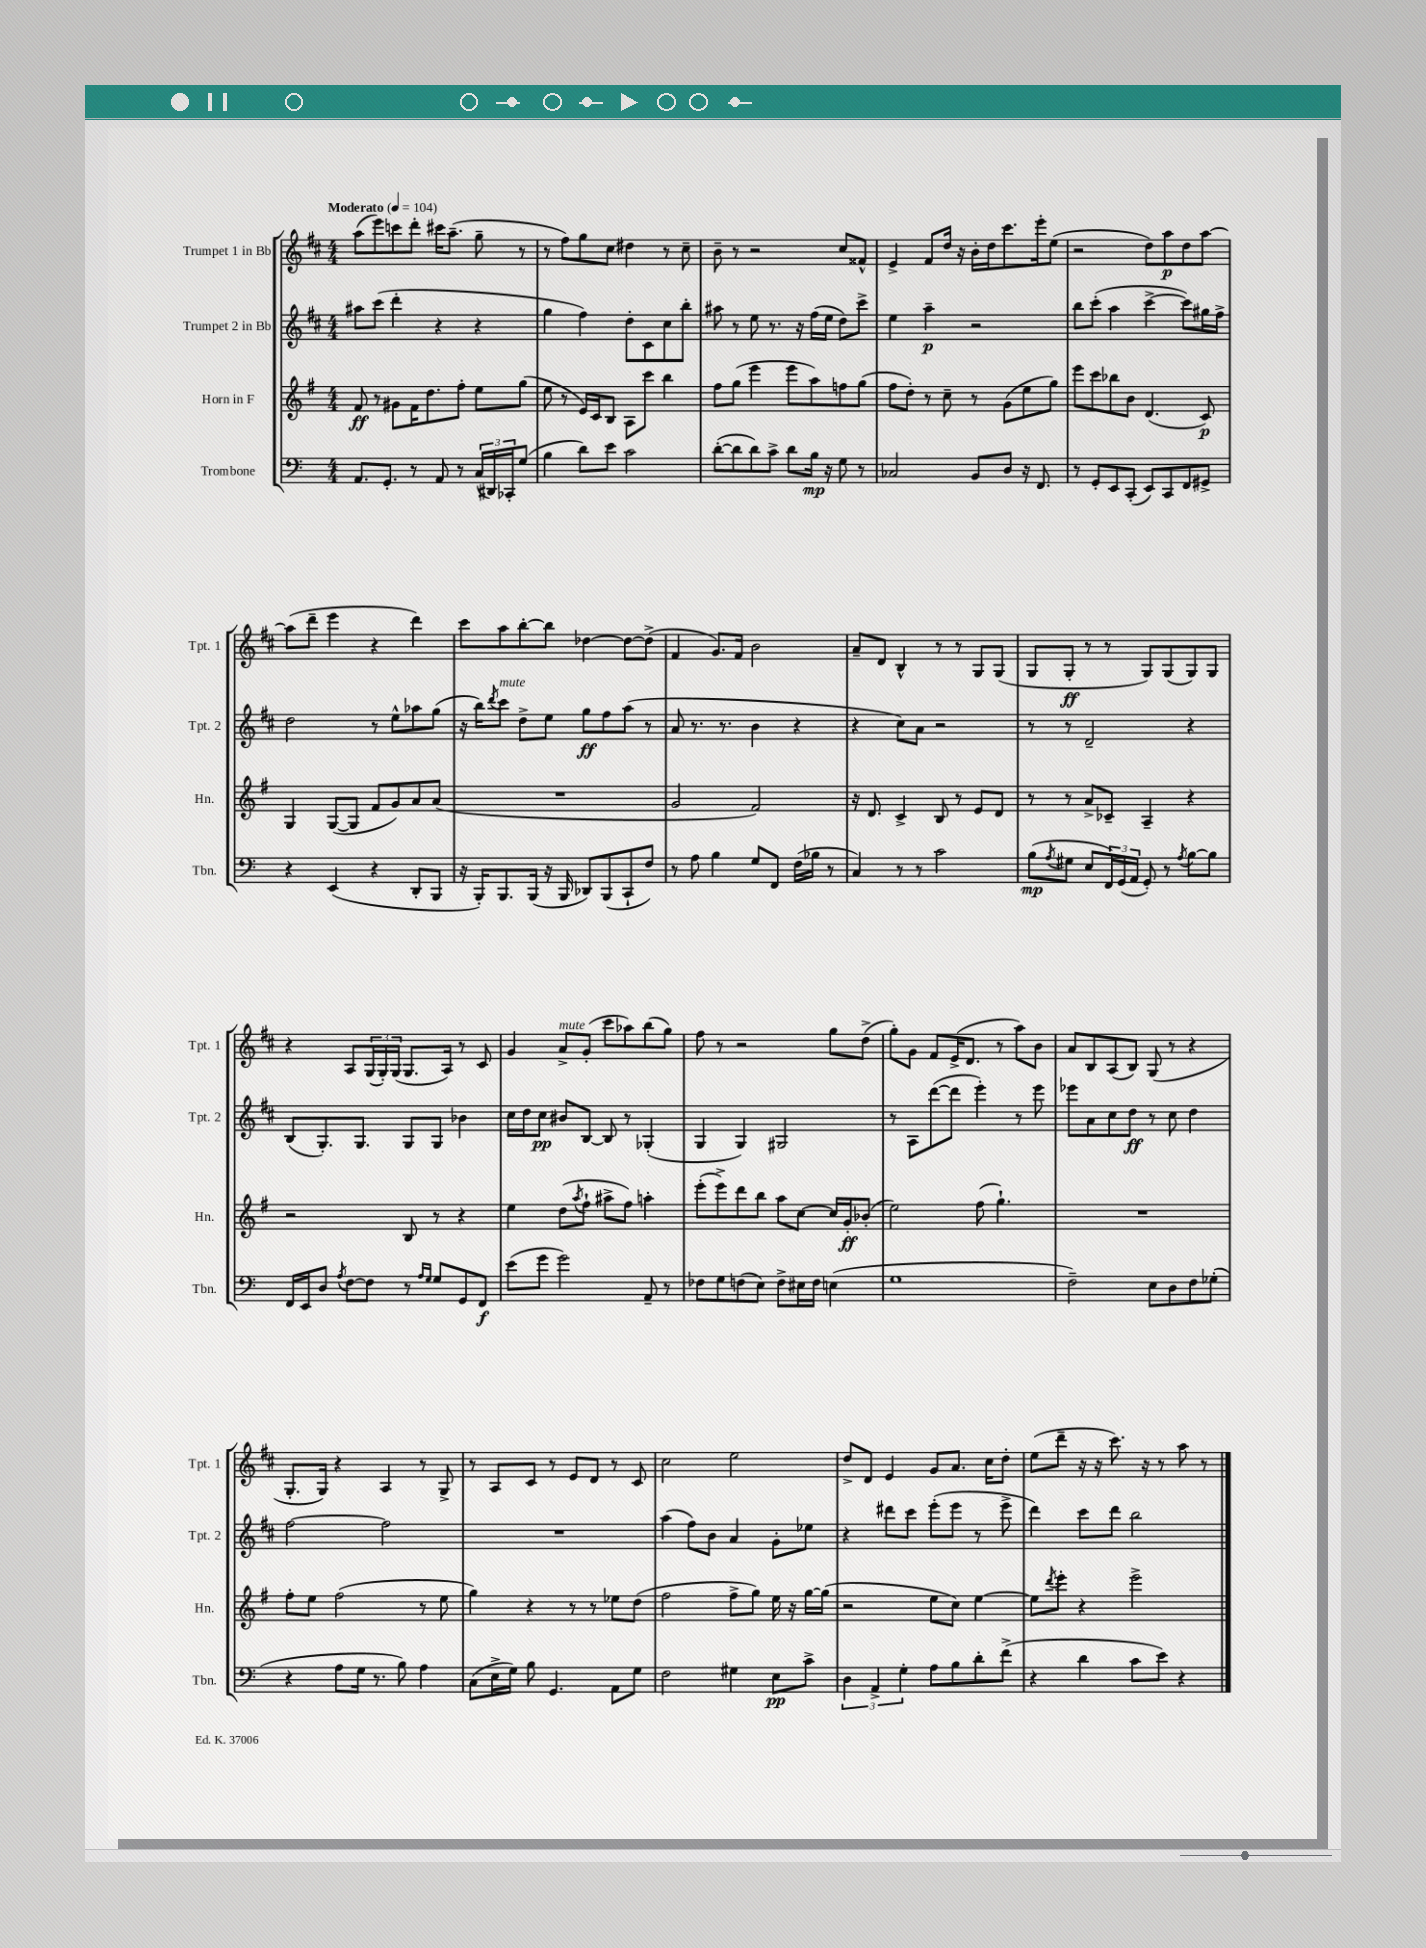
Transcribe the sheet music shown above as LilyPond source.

<<
\new StaffGroup <<
\new Staff = "s0" \with { instrumentName = "Trumpet 1 in Bb" shortInstrumentName = "Tpt. 1" } {
    \clef treble \key d \major \numericTimeSignature \time 4/4 \tempo "Moderato" 4 = 104
    a''8( e'''8) c'''8 d'''8-. cis'''16 a''8.--( g''8-- r8 |
    r8 fis''8) g''8 cis''8 dis''4 r8 cis''8-- |
    b'8-- r8 r2 cis''8 fisis'8-^ |
    e'4-> fis'8 d''16 r16 b'16-. d''16 cis'''8. e'''16-. e''8( |
    r2 d''8) a''8\p d''8 a''8~ |
    a''8( d'''8-- e'''4 r4 d'''4) |
    cis'''8 a''8 b''8~-. b''8 des''4~ des''8~ des''8->( |
    fis'4 g'8.) fis'16 b'2 |
    a'8-- d'8 b4-^ r8 r8 g8 g8( |
    g8 g8-.\ff r8 r8 g8) g8( g8) g8 |
    r4 a8 \tuplet 3/2 { g16( g16-.) g16( } g8. a16) r8 cis'8 |
    g'4 a'8->^\markup { \italic "mute" } g'8-.( cis'''8 aes''8) b''8( g''8) |
    fis''8 r8 r2 g''8 d''8->( |
    g''8-.) g'8 fis'8 e'16->( d'8. r8 a''8) b'8 |
    a'8 b8 a8( b8) g8( r8 r4 |
    g8.-. g16) r4 a4 r8 g8-> |
    r8 a8 cis'8 r8 e'8 d'8 r8 cis'8 |
    cis''2 e''2 |
    d''8-> d'8 e'4 g'8 a'8. cis''16 d''8-. |
    e''8( d'''8-- r16 r16 cis'''8.) r16 r8 a''8 r8 \bar "|." |
}
\new Staff = "s1" \with { instrumentName = "Trumpet 2 in Bb" shortInstrumentName = "Tpt. 2" } {
    \clef treble \key d \major \numericTimeSignature \time 4/4
    ais''8 cis'''8( d'''4-. r4 r4 |
    g''4 fis''4) d''8-. cis'8 cis''8 b''8-. |
    ais''8 r8 e''8 r8. r16 fis''16( e''16 d''8) cis'''8-> |
    e''4 a''4--\p r2 |
    b''8 cis'''8-.( a''4 cis'''4~-> cis'''8) gis''16 fis''16-> |
    d''2 r8 e''8-^ aes''8 g''8( |
    r16 b''16) \acciaccatura { d'''8 } cis'''8^\markup { \italic "mute" } d''8-> e''8 g''8\ff fis''8 a''8( r8 |
    a'8 r8. r8. b'4 r4 |
    r4 cis''8) a'8 r2 |
    r8 r8 d'2-- r4 |
    b8( g8.-.) g8. g8 g8 bes'4 |
    cis''16 d''16 cis''8\pp bis'8 b8~ b8 r8 ges4-.( |
    g4 g4) gis2 |
    r8 a8 d'''8~( d'''8 e'''4-.) r8 e'''8 |
    ees'''8 a'8 cis''8 d''8\ff r8 cis''8 d''4 |
    fis''2~ fis''2 |
    R1 |
    a''4( fis''8) b'8 a'4 g'8-. ees''8 |
    r4 dis'''8 cis'''8 e'''8-.( e'''8 r8 e'''8-> |
    d'''4) cis'''8 d'''8 b''2 \bar "|." |
}
\new Staff = "s2" \with { instrumentName = "Horn in F" shortInstrumentName = "Hn." } {
    \clef treble \key g \major \numericTimeSignature \time 4/4
    fis'8\ff r8 gis'8 fis'16 d''8. fis''8-. e''8 g''8( |
    e''8 r8 e'16) c'16 b8 a8 c'''8 b''4 |
    fis''8 g''8( e'''4 e'''8 a''8) f''8 g''8( |
    fis''8 d''8-.) r8 c''8-- r8 g'8( e''8 g''8) |
    e'''8 c'''8 bes''8 b'8 d'4.( c'8\p) |
    g4 g8~( g8 fis'8 g'8) a'8 a'8( |
    R1 |
    g'2 fis'2) |
    r16 d'8. c'4-> b8 r8 e'8 d'8 |
    r8 r8 a'8-> ces'8-- a4-- r4 |
    r2 b8 r8 r4 |
    e''4 d''8( \acciaccatura { a''8 } fis''8-! ais''8-> fis''8) a''4-. |
    e'''8-.( e'''8->) d'''8 b''8 a''8 c''8~ c''16 g'16-.\ff bes'8-.( |
    e''2) fis''8( g''4.-!) |
    R1 |
    fis''8-. e''8 fis''2( r8 e''8 |
    g''4) r4 r8 r8 ees''8 d''8( |
    fis''2 fis''8-> g''8) e''16 r16 g''16~ g''16( |
    r2 e''8 c''8) e''4~ |
    e''8 \acciaccatura { d'''8 } e'''8-. r4 e'''2-> \bar "|." |
}
\new Staff = "s3" \with { instrumentName = "Trombone" shortInstrumentName = "Tbn." } {
    \clef bass \key c \major \numericTimeSignature \time 4/4
    a,8. g,8.-. r8 a,8 r8 \tuplet 3/2 { c16( dis,16) ces,16-. } g8( |
    b4 d'8) e'8 c'2 |
    d'8~-.( d'8 d'8) c'8-> d'8 b16\mp r16 g8 r8 |
    ces2 b,8 d8 r16 f,8. |
    r8 g,8-. e,8 c,8-.( e,8) c,8 f,8 gis,8-> |
    r4 e,4( r4 d,8-. b,,8 |
    r16 b,,16-.) b,,8. b,,16( r16 b,,16 des,8) b,,8( c,8-! f8) |
    r8 a8 b4 g8 f,8 f16( bes16 r8 |
    c4) r8 r8 c'2 |
    b8\mp( \acciaccatura { a8 } gis8 e8 \tuplet 3/2 { f,16) g,16( a,16 } g,8-.) r8 \acciaccatura { a8 } b8~ b8 |
    f,16 e,16 d8 \acciaccatura { a8 } f8~ f8 r8 \grace { a16 g16 } g8 g,8 f,8\f |
    e'8( g'8 g'2) a,8-- r8 |
    fes8 g8 f8( e8) f8-> eis16 f16 e4( |
    g1 |
    f2--) e8 d8 f8 ges8-.( |
    r4 a8 g16 r8. b8) a4 |
    c8( e16-> g16) b8 g,4. a,8 g8 |
    f2 gis4 e8\pp c'8-> |
    \tuplet 3/2 { d4 a,4-> g4-. } a8 b8 d'8-. f'8->( |
    r4 d'4 c'8 e'8) r4 \bar "|." |
}
>>
>>
\layout { \context { \Score \remove "Bar_number_engraver" } }
